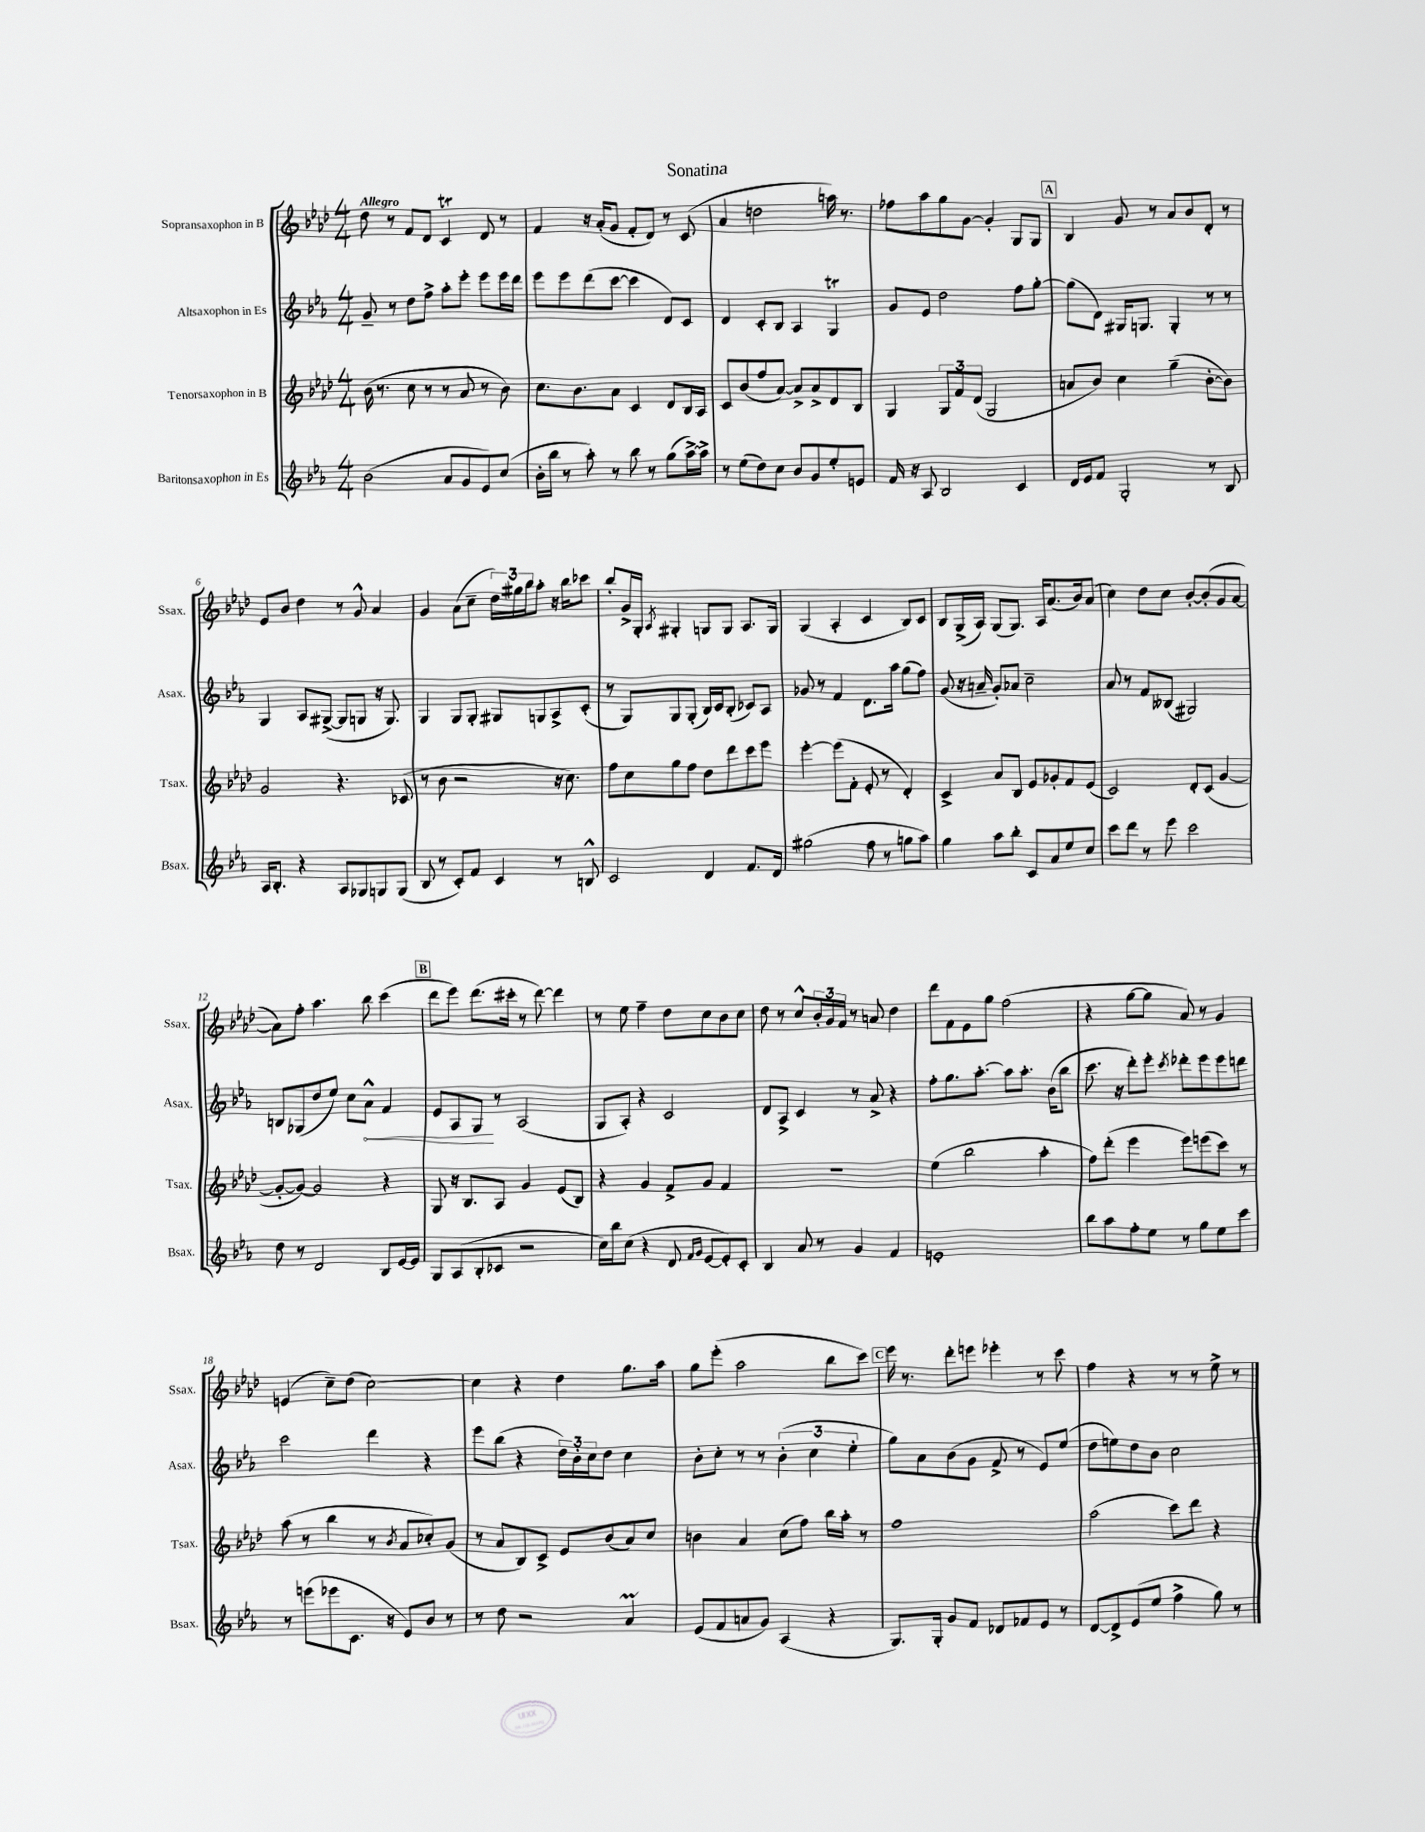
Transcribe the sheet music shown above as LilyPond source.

\header { title = "Sonatina" }
<<
\new StaffGroup <<
\new Staff = "s0" \with { instrumentName = "Sopransaxophon in B" shortInstrumentName = "Ssax." } {
    \clef treble \key aes \major \numericTimeSignature \time 4/4 \tempo "Allegro"
    des''8 r8 f'8 des'8 c'4\trill des'8 r8 |
    f'4 r16 aes'16-.( g'8 f'8-. des'8) r8 c'8( |
    aes'4 d''2 a''16) r8. |
    fes''8 aes''8 g''8 g'8~ g'4-. g8 g8 |
    \mark \markup { \box "A" } bes4 g'8 r8 aes'8 bes'8 des'8-. r8 |
    ees'8 bes'8 des''4 r8 g'8-^ aes'4 |
    g'4 aes'8( c''8-- \tuplet 3/2 { des''16) gis''16 bes''16 } aes''8-. r16 bes''16 ces'''8 |
    bes''8-. g'16-> g16-. \acciaccatura { aes8 } gis4-. g8 g8 aes8. g16 |
    g4( aes4-. c'4 bes8) c'8 |
    bes8 g16->( aes16) g8( g8.) aes16 aes'8.( bes'16) aes'8( |
    c''4) des''8 c''8 bes'8~-. bes'8-.( g'8 aes'8~ |
    aes'8) f''8-. aes''4. bes''8 c'''4( |
    \mark \markup { \box "B" } des'''8 ees'''8) des'''8.( cis'''16-. r8 des'''8~) des'''4 |
    r8 ees''8 f''4-- des''8 c''8 bes'8 c''8 |
    des''8 r8 c''8-^ \tuplet 3/2 { bes'16-. g'16 f'16 } r8 a'8 des''4 |
    des'''8 f'8 ees'8 g''8 f''2( |
    r4 g''8~ g''8 aes'8) r8 g'4 |
    e'4( c''8--) des''8( c''2~) |
    c''4 r4 des''4 g''8. aes''16 |
    g''8 ees'''8-.( aes''2 bes''8 c'''8) |
    \mark \markup { \box "C" } ees'''16 r8. des'''8-. e'''8 ees'''4-. r8 c'''8 |
    f''4 r4 r8 r8 ees''8-> r8 \bar "|." |
}
\new Staff = "s1" \with { instrumentName = "Altsaxophon in Es" shortInstrumentName = "Asax." } {
    \clef treble \key ees \major \numericTimeSignature \time 4/4
    g'8-- r8 d''8 f''8-> aes''8-. ees'''8-. ees'''8 ees'''16 d'''16 |
    ees'''8 ees'''8 d'''8( c'''8~ c'''4 d'8) c'8 |
    d'4 c'8-. bes8 aes4 g4\trill |
    g'8 ees'8 d''2 f''8 g''8~-. |
    \mark \markup { \box "A" } g''8( d'8) gis16 g8. g4-. r8 r8 |
    g4 aes8 gis8~->( gis8 g8 r16 g8.) |
    g4 g8 g8-. gis8 g8 aes8-> c'8-.( |
    r8 g8) g8 g8-.( bes16) c'16 bes8-.( ces'8) aes8 |
    ges'8 r8 f'4 d'8. aes''16 g''8( f''8) |
    g'8( r16 a'16-- g'8-.) aes'8 c''2-- |
    aes'8 r8 f'8 beses8( gis2) |
    b8 ges8( d''8 ees''8) c''8 \once \override Hairpin.circled-tip = ##t aes'8-^\< f'4 |
    \mark \markup { \box "B" } ees'8 aes8 g8\! r8 aes2( |
    g8 aes8-.) r4 c'2 |
    d'8 aes8-> c'4 r8 aes'8-> r4 |
    f''8-. g''8. aes''8.~-. aes''8 aes''8.-. bes'16( bes''8 |
    c'''8. r16 d'''8-.) ees'''8-. \acciaccatura { c'''8 } des'''8-. ees'''8 ees'''8 d'''8 |
    c'''2 d'''4 r4 |
    ees'''8 bes''8( r4 \tuplet 3/2 { d''16) bes'16-. c''16 } d''8 c''4 |
    bes'8-. c''8-. r8 r8 \tuplet 3/2 { bes'4-.( c''4 ees''4-. } |
    \mark \markup { \box "C" } g''8) aes'8 bes'8( g'8 f'8-> r8 ees'8) ees''8( |
    d''8 e''8) d''8 bes'8 c''2 \bar "|." |
}
\new Staff = "s2" \with { instrumentName = "Tenorsaxophon in B" shortInstrumentName = "Tsax." } {
    \clef treble \key aes \major \numericTimeSignature \time 4/4
    bes'16( r8. c''8 r8 r8 aes'8 r8 bes'8) |
    c''8. bes'8. aes'8 c'4 des'8 bes16 aes16 |
    c'8 bes'8( f''8 aes'8~) aes'8-> aes'8-> des'8 bes8 |
    g4 \tuplet 3/2 { g8 f'8 des'8( } g2 |
    \mark \markup { \box "A" } a'8 bes'8) c''4 g''4--( bes'8~-. bes'8) |
    g'2 r4. ces'8( |
    r8 bes'8 r2 r16 c''8.) |
    f''8 c''8 g''8 f''8 des''8 des'''8 c'''8 ees'''8 |
    ees'''4~-. ees'''8( f'8-. ees'8-. r8 des'4-.) |
    c'4-> aes'8 bes8 ees'8 ges'8-. f'8 ees'8( |
    c'2) des'8-. c'8( g'4~ |
    g'8~-. g'8~) g'2 r4 |
    \mark \markup { \box "B" } g8 r16 bes8. aes8 g'4 ees'8( bes8) |
    r4 g'4 f'8-> g'8 f'4 |
    R1 |
    ees''4( bes''2 aes''4-. |
    f''8) des'''8-.( ees'''4 ees'''8) e'''8( c'''8) r8 |
    aes''8( r8 bes''4 r8 \acciaccatura { bes'8 } aes'8 ces''8-.) g'8( |
    r8 aes'8 bes8) c'8-> ees'8 bes'8( aes'8) c''8 |
    b'4 aes'4 c''8( f''8) bes''16 aes''16-. r8 |
    \mark \markup { \box "C" } f''1 |
    aes''2( c'''8) des'''8 r4 \bar "|." |
}
\new Staff = "s3" \with { instrumentName = "Baritonsaxophon in Es" shortInstrumentName = "Bsax." } {
    \clef treble \key ees \major \numericTimeSignature \time 4/4
    bes'2( aes'8 g'8 ees'8) c''8( |
    bes'16-. bes''16 r8 aes''8-.) r8 bes''8 r8 g''8( aes''16~->) aes''16-> |
    r8 ees''8( d''8) c''8 bes'8 g'8 ees''8-. e'8 |
    f'16 r16 aes8 bes2 c'4 |
    \mark \markup { \box "A" } d'16 ees'16 f'8 g2-. r8 bes8 |
    aes16 bes8.-. r4 aes8 ges8 g8 g8( |
    bes8 r8 c'8-.) f'8 c'4 r8 b8-^ |
    c'2 d'4 f'8. d'16 |
    gis''2( f''8 r8 g''8 aes''8) |
    g''4 aes''8 bes''8-. c'8 aes'8 ees''8 c''8 |
    c'''8 d'''8 r8 ees'''8 c'''2 |
    d''8 r8 d'2 bes8 ees'16~ ees'16 |
    \mark \markup { \box "B" } g8 aes8( bes8-. ces'8 r2 |
    c''16) bes''16 c''8( r4 d'8 \grace { f'16 g'16 } ees'8~ ees'8-.) c'8-. |
    bes4 aes'8 r8 g'4 f'4 |
    e'1-. |
    bes''8 aes''8 f''8-. ees''8 r8 g''8 ees''8 c'''8 |
    r8 e'''8( ees'''8 c'8. r16 ees'8) bes'8 r8 |
    r8 d''8 r2 aes'4\prall |
    ees'8( f'8 a'8 g'8) aes4( r4 |
    \mark \markup { \box "C" } g8.) g16-. g'8 f'8 des'8 fes'8 ees'8 r8 |
    d'8~ d'8-> ees'8( ees''8 f''4-> g''8) r8 \bar "|." |
}
>>
>>
